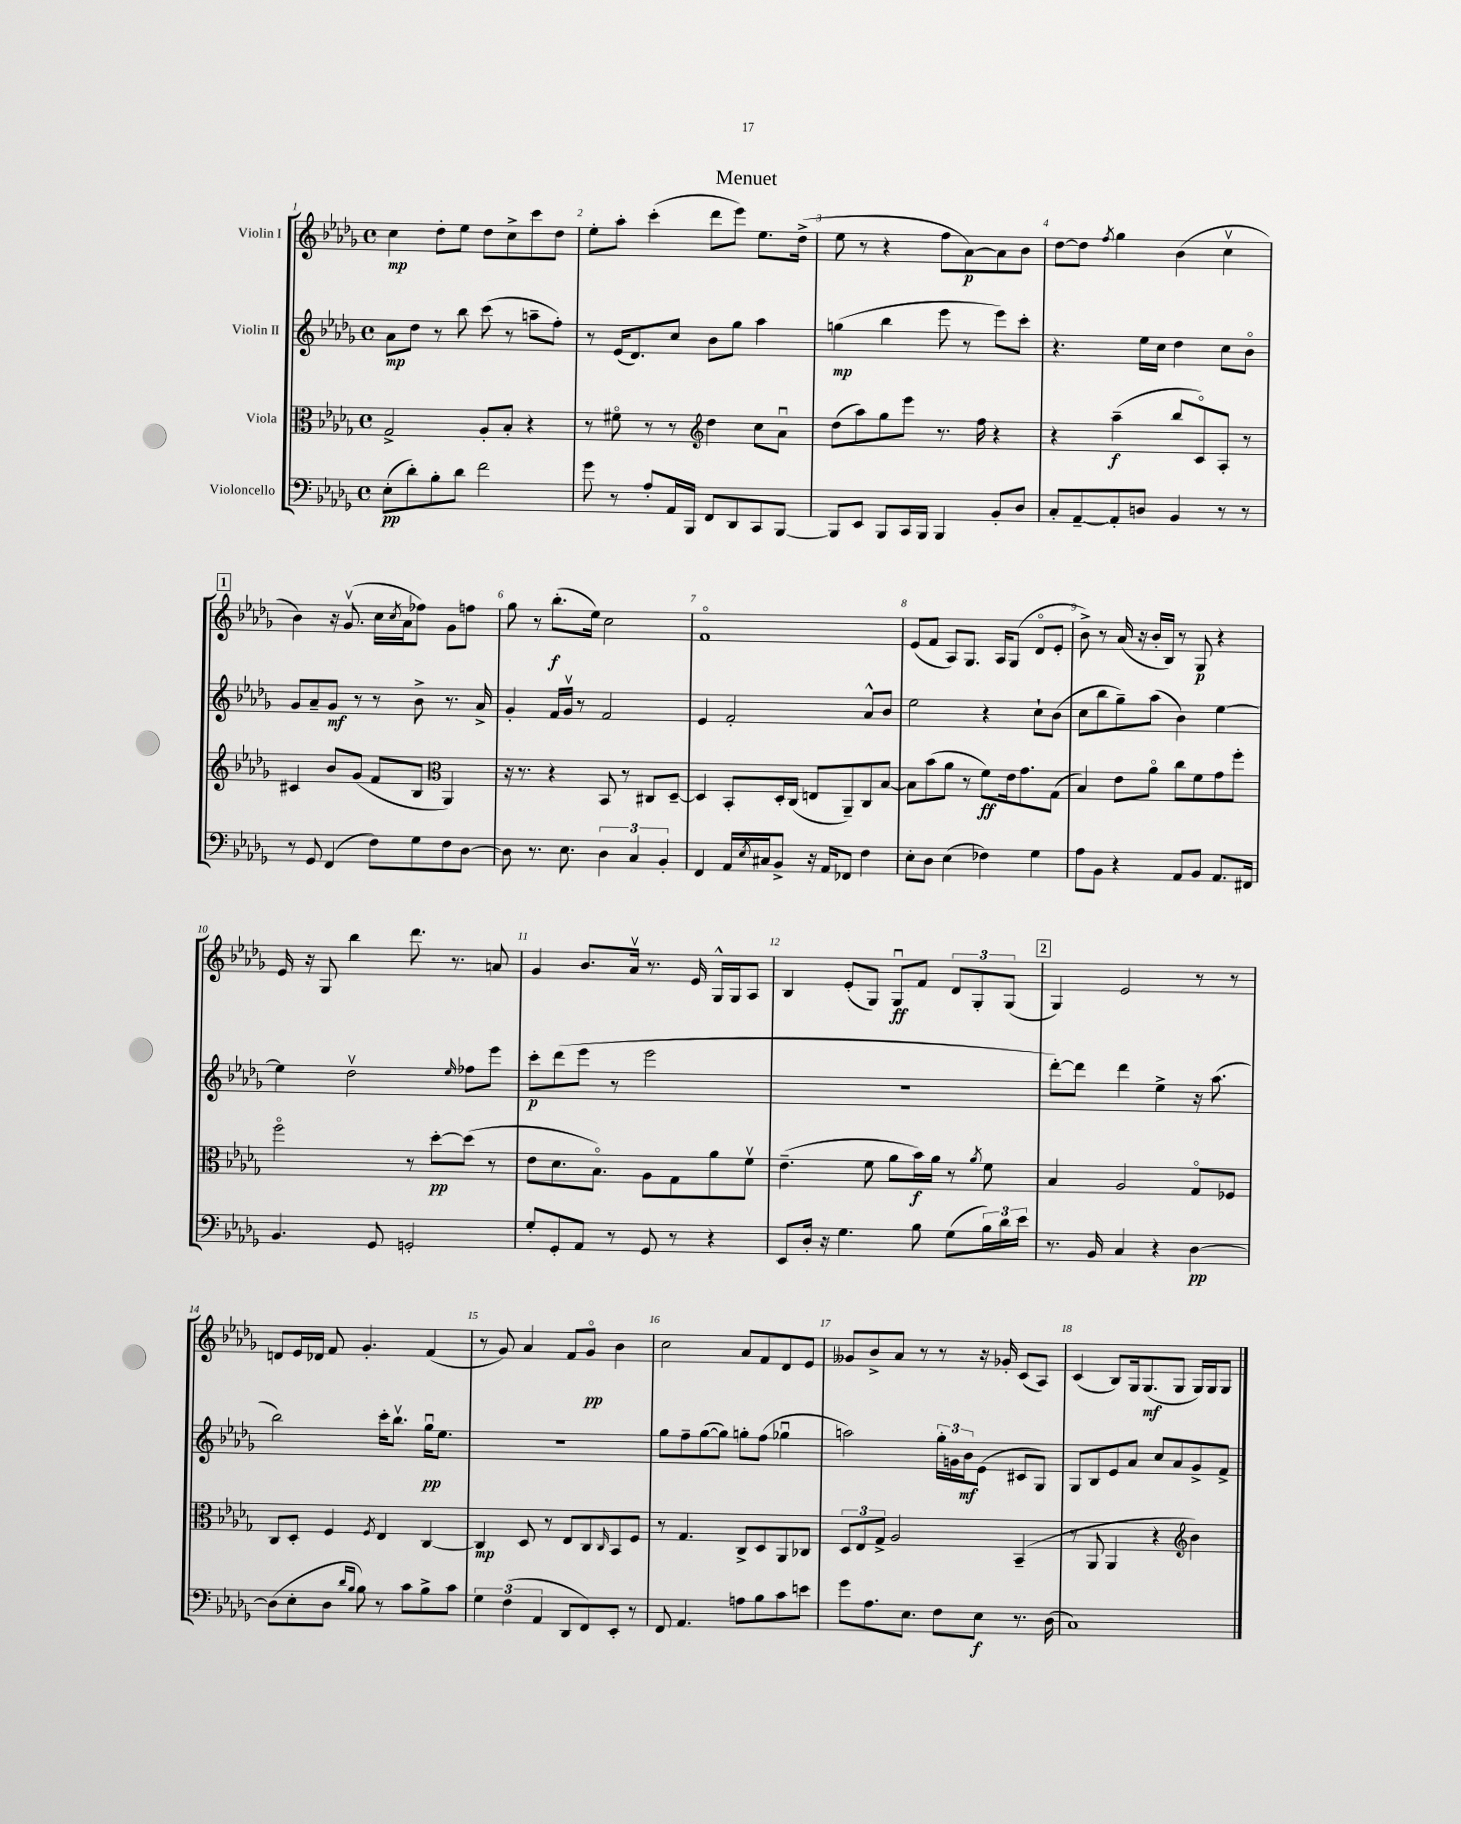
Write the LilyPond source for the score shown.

\header { title = "Menuet" }
<<
\new StaffGroup <<
\new Staff = "s0" \with { instrumentName = "Violin I" } {
    \clef treble \key des \major \defaultTimeSignature \time 4/4
    c''4\mp des''8-. ees''8 des''8 c''8-> c'''8 des''8 |
    ees''8-. aes''8-. c'''4-.( des'''8 ees'''8) ees''8. des''16->( |
    ees''8 r8 r4 f''8 aes'8~\p) aes'8 bes'8 |
    des''8~ des''8 \acciaccatura { f''8 } ges''4 bes'4( c''4\upbow |
    \mark \markup { \box "1" } bes'4) r16 ges'8.\upbow( c''16 \acciaccatura { c''8 } aes'16 fes''8) ges'8 f''8 |
    ges''8 r8 bes''8.-.\f( ees''16) c''2 |
    f'1\flageolet |
    ees'8( f'8 aes8) ges8. aes16 ges8( des'8\flageolet ees'8-. |
    bes'8->) r8 aes'16( r16 bes'16-. bes16) r8 ges8\p r4 |
    ees'16 r16 ges8 bes''4 des'''8. r8. a'8 |
    ges'4 bes'8. aes'16\upbow r8. ees'16 ges16-^ ges16 aes8 |
    bes4 ees'8-.( ges8) ges8\downbow\ff f'8 \tuplet 3/2 { des'8 ges8-. ges8( } |
    \mark \markup { \box "2" } ges4) ees'2 r8 r8 |
    d'8 ees'16 des'16 f'8 ges'4.-. f'4( |
    r8 ges'8) aes'4 f'8 ges'8\flageolet\pp bes'4 |
    c''2 aes'8 f'8 des'8 ees'8 |
    geses'8 bes'8-> aes'8 r8 r8 r16 ges'16-. c'8( aes8) |
    c'4( bes8) ges16 ges8.\mf( ges8 ges16) ges16 ges8 \bar "|." |
}
\new Staff = "s1" \with { instrumentName = "Violin II" } {
    \clef treble \key des \major \defaultTimeSignature \time 4/4
    aes'8\mp des''8 r8 bes''8 c'''8( r8 a''8-- f''8-.) |
    r8 ees'16( des'8.) c''8 bes'8 ges''8 aes''4 |
    g''4\mp( bes''4 ees'''8 r8 ees'''8) c'''8-. |
    r4. ees''16 c''16 des''4 c''8 bes'8\flageolet |
    \mark \markup { \box "1" } ges'8 aes'8-- ges'8\mf r8 r8 bes'8-> r8. aes'16-> |
    ges'4-. f'16 ges'16\upbow r8 f'2 |
    ees'4 f'2-. aes'8-^ bes'8 |
    ees''2 r4 c''8-! bes'8( |
    c''8 bes''8 ges''8--) aes''8( bes'4) ees''4~ |
    ees''4 des''2\upbow \grace { ees''16 } fes''8 ees'''8 |
    c'''8-.\p des'''8( ees'''8 r8 ees'''2 |
    R1 |
    \mark \markup { \box "2" } des'''8~-.) des'''8 des'''4 ees''4-> r16 aes''8.( |
    bes''2) c'''16-. bes''8.\upbow ges''16\downbow\pp ees''8. |
    R1 |
    ges''8 f''8-- ges''8~( ges''8) g''8-. f''8( ges''4\downbow |
    a''2) \tuplet 3/2 { ges''16-. g'16 bes'16\mf } ees'8( cis'8 ges8) |
    ges8 bes8 ees'8 aes'8 c''8 aes'8 ges'8-> f'8-> \bar "|." |
}
\new Staff = "s2" \with { instrumentName = "Viola" } {
    \clef alto \key des \major \defaultTimeSignature \time 4/4
    ges2-> aes8-. bes8-. r4 |
    r8 fis'8\flageolet r8 r8 \clef treble des''4 c''8 aes'8\downbow |
    des''8( aes''8) ges''8 ees'''8 r8. f''16 r4 |
    r4 aes''4--\f( bes''8 c'8\flageolet) aes8-. r8 |
    \mark \markup { \box "1" } cis'4 bes'8 ges'8( f'8 bes8 \clef alto aes,4) |
    r16 r8. r4 bes,8 r8 cis8 des8~-- |
    des4 bes,8-. des16-. c16( e8 aes,8--) c8 bes8~ |
    bes8 bes'8( aes'8 r8 f'8\ff) ees'16 ges'8. ges8( |
    bes4) ees'8 aes'8\flageolet c''8 f'8 ges'8 f''8-. |
    f''2\flageolet r8 des''8~-.\pp des''8( r8 |
    ees'8 des'8. bes8.\flageolet) aes8 ges8 aes'8 f'8\upbow |
    ees'4.--( f'8 aes'8 bes'16\f) aes'16 r8 \acciaccatura { aes'8 } f'8 |
    \mark \markup { \box "2" } bes4 aes2 ges8\flageolet fes8 |
    c8 des8-. f4 \acciaccatura { f8 } ees4 c4~ |
    c4\mp des8 r8 ees8 c8 \grace { c16 } bes,8 f8 |
    r8 ges4. c8-> des8 aes,8 ces8 |
    \tuplet 3/2 { des8 ees8 ges8-> } aes2 bes,4--( |
    r8 aes,8 aes,4 r4 \clef treble bes'4) \bar "|." |
}
\new Staff = "s3" \with { instrumentName = "Violoncello" } {
    \clef bass \key des \major \defaultTimeSignature \time 4/4
    ees8-.\pp( des'8-.) bes8-. des'8 f'2 |
    ges'8 r8 aes8-. aes,16 bes,,16 f,8 des,8 c,8 bes,,8~ |
    bes,,8 ees,8 bes,,8 c,16 bes,,16 bes,,4 bes,8-. des8 |
    c8-. aes,8~-- aes,8-. d8 bes,4 r8 r8 |
    \mark \markup { \box "1" } r8 ges,8 f,4( f8) ges8 f8 des8~ |
    des8 r8. ees8. \tuplet 3/2 { des4 c4 bes,4-. } |
    f,4 aes,16 \acciaccatura { ees8 } cis16 bes,8-> r16 aes,16 fes,8 f4 |
    ees8-. des8 ees4( fes4) ges4 |
    aes8 bes,8 r4 aes,8 bes,8 aes,8. fis,16 |
    bes,4. ges,8 g,2-. |
    ges8-. ges,8-. aes,8 r8 ges,8 r8 r4 |
    ees,8 des16-. r16 ges4. bes8 ges8( \tuplet 3/2 { bes16) des'16 ees'16 } |
    \mark \markup { \box "2" } r8. bes,16 c4 r4 des4~\pp |
    des8( ees8-. des8 \grace { des'16 bes16 } bes8) r8 c'8 bes8-> c'8 |
    \tuplet 3/2 { ges4 f4( aes,4 } des,8 f,8) ees,8-. r8 |
    f,8 aes,4. a8 bes8 c'8 e'8 |
    ges'8 aes8. ees8. f8 ees8\f r8. des16( |
    c1) \bar "|." |
}
>>
>>
\layout { \context { \Score \override BarNumber.break-visibility = ##(#f #t #t) barNumberVisibility = #all-bar-numbers-visible } }
